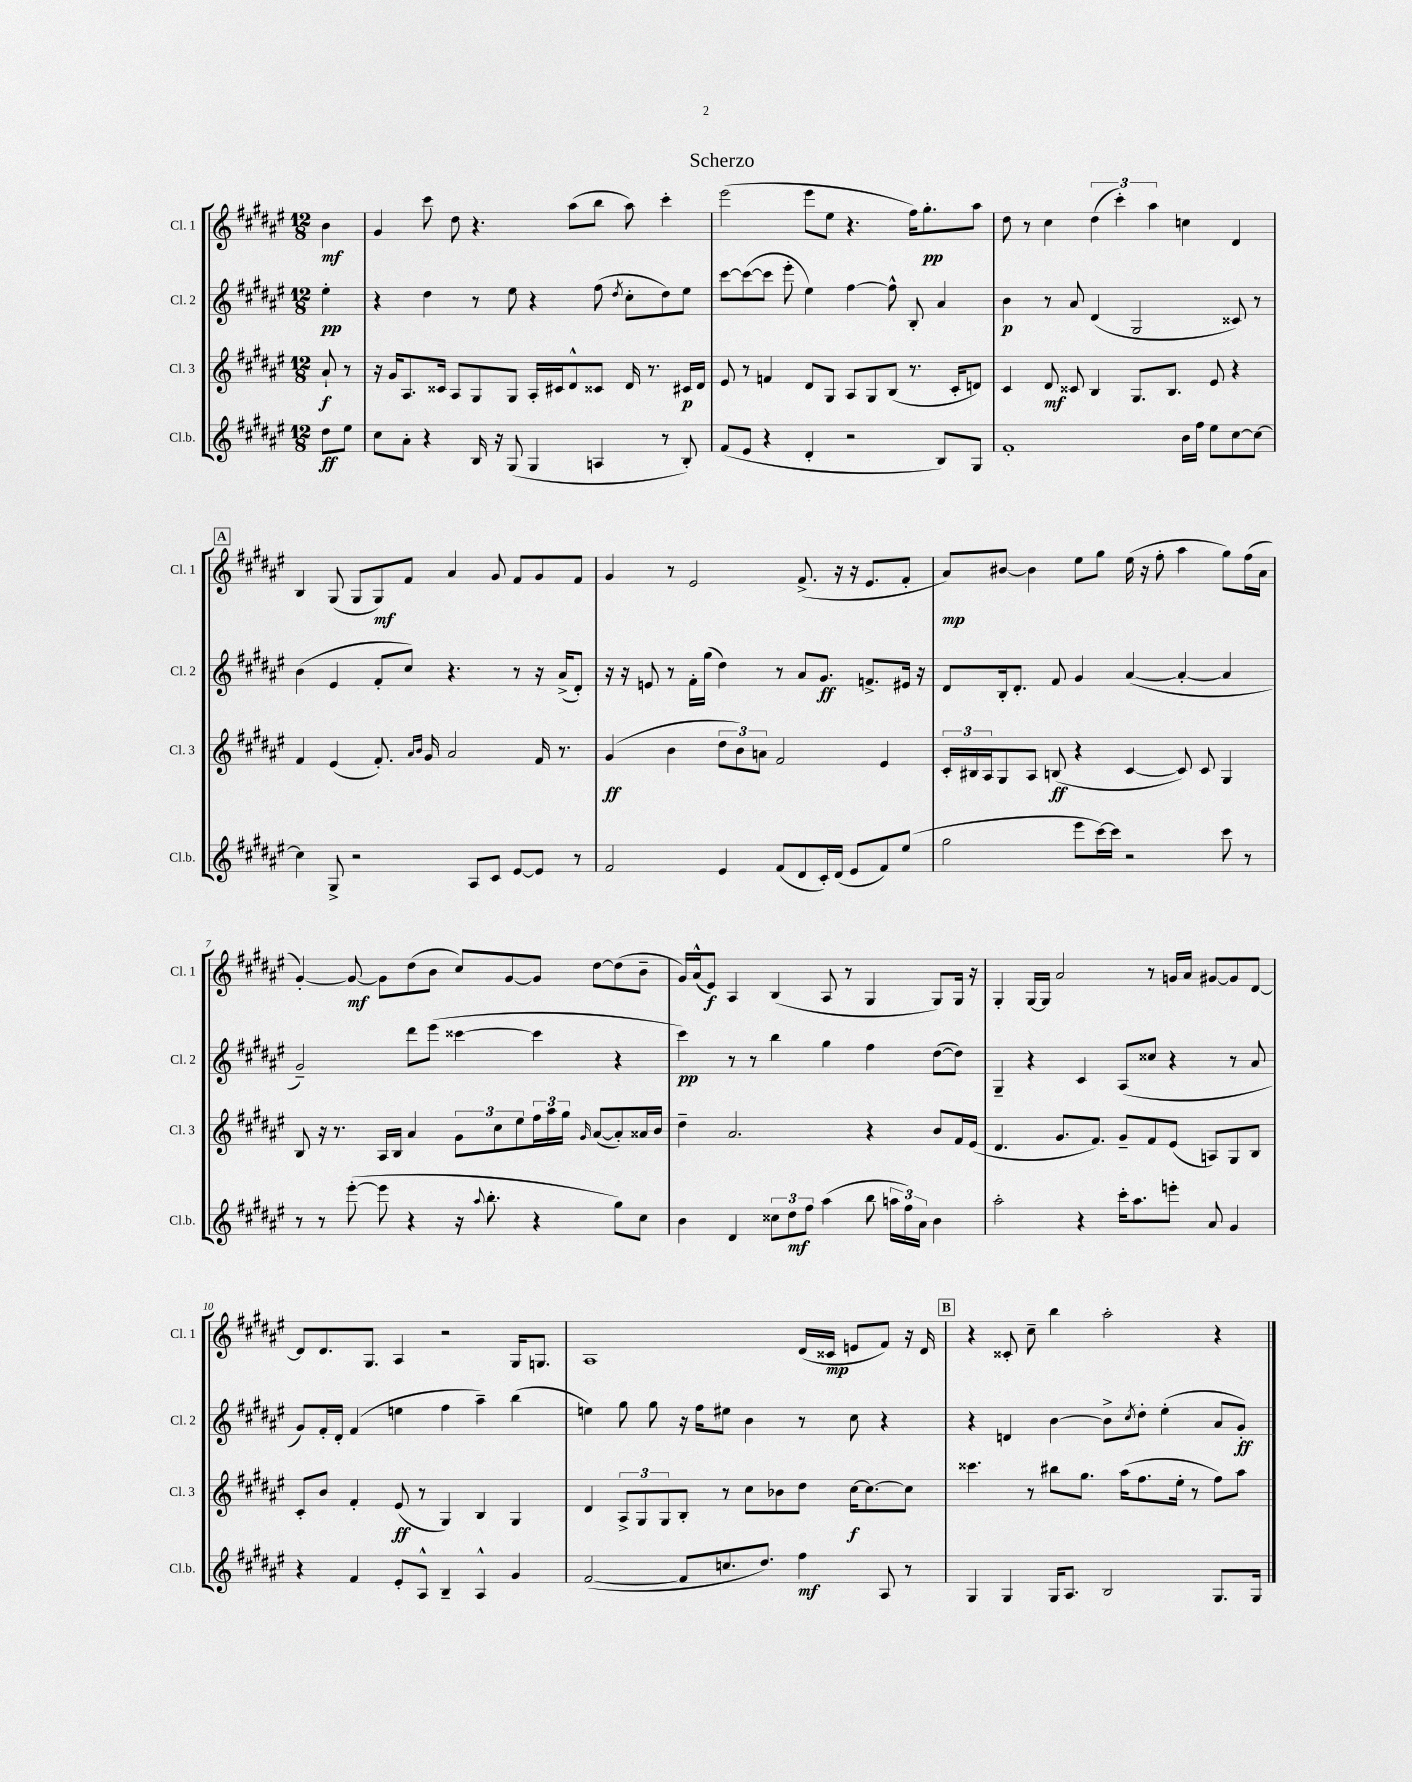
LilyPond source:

\header { title = "Scherzo" }
<<
\new StaffGroup <<
\new Staff = "s0" \with { instrumentName = "Cl. 1" shortInstrumentName = "Cl. 1" } {
    \clef treble \key fis \major \numericTimeSignature \time 12/8 \partial 4
    b'4\mf |
    gis'4 cis'''8 dis''8 r4. ais''8( b''8 ais''8) cis'''4-. |
    eis'''2( eis'''8 eis''8 r4. fis''16) gis''8.-.\pp ais''8 |
    dis''8 r8 cis''4 \tuplet 3/2 { dis''4( cis'''4-.) ais''4 } c''4 dis'4 |
    \mark \markup { \box "A" } b4 gis8( gis8 gis8\mf) fis'8 ais'4 gis'8 fis'8 gis'8 fis'8 |
    gis'4 r8 eis'2 fis'8.->( r16 r16 eis'8. fis'8-. |
    ais'8\mp) bis'8~ bis'4 eis''8 gis''8 eis''16( r16 fis''8-. ais''4 gis''8) fis''16( ais'16 |
    gis'4~-.) gis'8~\mf gis'8 dis''8( b'8 cis''8) gis'8~ gis'8 dis''8~ dis''8( b'8-- |
    gis'16) ais'16-^( eis'8\f) ais4 b4( ais8 r8 gis4 gis8) gis16 r16 |
    gis4-. gis16~ gis16 ais'2 r8 g'16 ais'16 gis'8~ gis'8 dis'8~ |
    dis'8 dis'8. gis8. ais4 r2 gis16 g8. |
    ais1 dis'16( cisis'16\mp e'8 fis'8) r16 dis'16 |
    \mark \markup { \box "B" } r4 cisis'8-. cis''8-- b''4 ais''2-. r4 \bar "|." |
}
\new Staff = "s1" \with { instrumentName = "Cl. 2" shortInstrumentName = "Cl. 2" } {
    \clef treble \key fis \major \numericTimeSignature \time 12/8 \partial 4
    eis''4-.\pp |
    r4 dis''4 r8 eis''8 r4 fis''8( \acciaccatura { dis''8 } cis''8-. dis''8) eis''8 |
    cis'''8~ cis'''8~( cis'''8 eis'''8-. eis''4) fis''4~ fis''8-^ b8-. ais'4 |
    b'4\p r8 ais'8 dis'4( gis2 cisis'8) r8 |
    \mark \markup { \box "A" } b'4( eis'4 fis'8-. cis''8) r4. r8 r16 ais'16->( dis'8-.) |
    r16 r16 e'8 r8 fis'16-. gis''16( dis''4) r8 ais'8 gis'8.\ff f'8.-> eis'16 r16 |
    dis'8 b16-. dis'8.-. fis'8 gis'4 ais'4~( ais'4~-. ais'4 |
    gis'2--) dis'''8 eis'''8( cisis'''4~ cisis'''4 r4 |
    cis'''4\pp) r8 r8 b''4 gis''4 fis''4 dis''8~( dis''8) |
    gis4-- r4 cis'4 ais8( cisis''8 r4 r8 ais'8 |
    gis'8) fis'16-. dis'16-. fis'4( e''4 fis''4 ais''4--) b''4( |
    e''4) gis''8 gis''8 r16 fis''16 eis''8 b'4 r8 cis''8 r4 |
    \mark \markup { \box "B" } r4 d'4 b'4~ b'8-> \acciaccatura { cis''8 } dis''8-. eis''4-.( ais'8 gis'8-.\ff) \bar "|." |
}
\new Staff = "s2" \with { instrumentName = "Cl. 3" shortInstrumentName = "Cl. 3" } {
    \clef treble \key fis \major \numericTimeSignature \time 12/8 \partial 4
    ais'8-!\f r8 |
    r16 gis'16 ais8. cisis'16 ais8 gis8 gis8 ais16-. cis'16 dis'8-^ cisis'8 dis'16 r8. cis'16\p dis'16 |
    eis'8 r8 f'4 dis'8 gis8 ais8 gis8 b8( r8. cis'16-. d'8) |
    cis'4 dis'8\mf cisis'8 b4 gis8. b8. eis'8 r4 |
    \mark \markup { \box "A" } fis'4 eis'4( fis'8.-.) \grace { ais'16 b'16 } gis'16 ais'2 fis'16 r8. |
    gis'4\ff( b'4 \tuplet 3/2 { dis''8 b'8) a'8 } fis'2 eis'4 |
    \tuplet 3/2 { cis'16-. bis16 ais16 } gis8 ais8 b8\ff( r4 cis'4~ cis'8) cis'8 gis4 |
    b8 r16 r8. ais16 b16 ais'4 \tuplet 3/2 { gis'8 cis''8 eis''8 } \tuplet 3/2 { fis''16 ais''16 gis''16 } \grace { gis'16 } ais'8~( ais'8-.) aisis'16 b'16 |
    dis''4-- ais'2. r4 b'8 fis'16 eis'16( |
    dis'4. gis'8. fis'8.) gis'8-- fis'8 eis'8( a8) gis8 b8 |
    cis'8-. b'8 fis'4-. eis'8\ff( r8 gis4) b4 gis4 |
    dis'4 \tuplet 3/2 { ais8-> gis8 gis8 } b8-. r8 cis''8 bes'8 dis''8 cis''16~\f cis''8.~ cis''8 |
    \mark \markup { \box "B" } cisis'''4. r8 bis''8 gis''8. ais''16( fis''8. eis''16-. r8 fis''8) ais''8 \bar "|." |
}
\new Staff = "s3" \with { instrumentName = "Cl.b." shortInstrumentName = "Cl.b." } {
    \clef treble \key fis \major \numericTimeSignature \time 12/8 \partial 4
    dis''8\ff eis''8 |
    cis''8 ais'8-. r4 b16 r16 gis8( gis4 a4 r8 b8-.) |
    fis'8( eis'8 r4 dis'4-. r2 b8) gis8 |
    fis'1-. b'16 fis''16 eis''8 cis''8~ cis''8~ |
    \mark \markup { \box "A" } cis''4 gis8-> r2 ais8 cis'8 eis'8~ eis'8 r8 |
    fis'2 eis'4 fis'8( dis'8 cis'16-.) dis'16( eis'8 fis'8) eis''8( |
    gis''2 eis'''8 cis'''16~) cis'''16 r2 cis'''8 r8 |
    r8 r8 eis'''8~-.( eis'''8 r4 r16 \appoggiatura { ais''8 } b''8.-. r4 gis''8) cis''8 |
    b'4 dis'4 \tuplet 3/2 { cisis''8 dis''8\mf fis''8 } ais''4( b''8 \tuplet 3/2 { a''16 fis''16) ais'16 } b'4 |
    ais''2-. r4 cis'''16-. ais''8. e'''8-. ais'8 gis'4 |
    r4 fis'4 eis'8-. ais8-^ b4-- ais4-^ gis'4 |
    fis'2~( fis'8 c''8. dis''8.) fis''4\mf ais8 r8 |
    \mark \markup { \box "B" } gis4 gis4 gis16 ais8. b2 gis8. gis16 \bar "|." |
}
>>
>>
